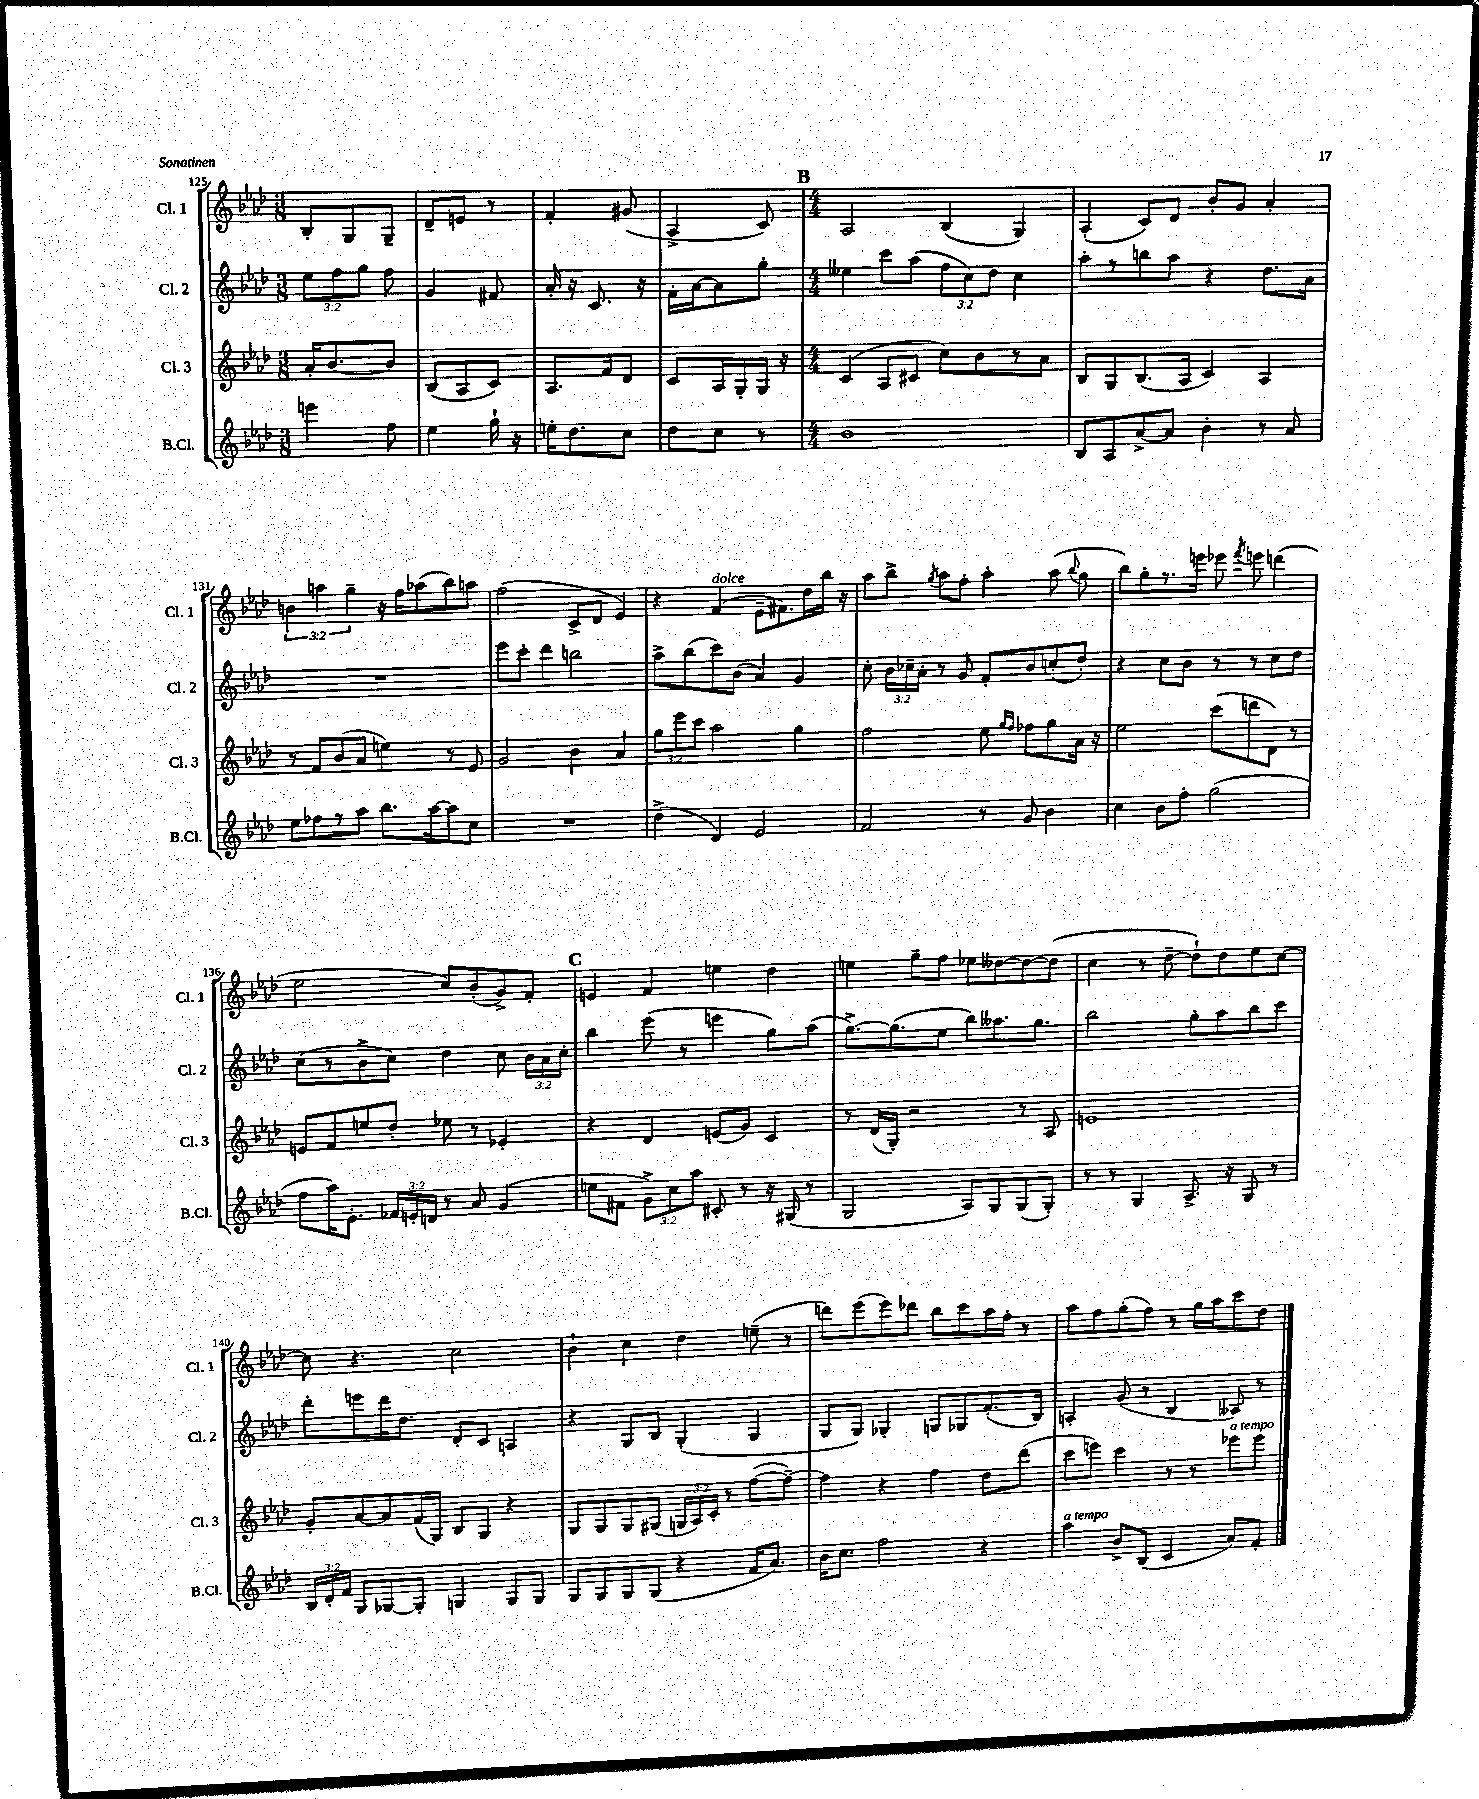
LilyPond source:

<<
\new StaffGroup <<
\new Staff = "s0" \with { instrumentName = "Cl. 1" shortInstrumentName = "Cl. 1" } {
    \clef treble \key aes \major \numericTimeSignature \time 3/8 \override Staff.TupletNumber.text = #tuplet-number::calc-fraction-text
    \autoBeamOff bes8[-. g8 g8]-- |
    des'8[-- e'8] r8 |
    f'4-. gis'8( |
    aes4-> c'8) |
    \mark \markup { \bold "B" } \numericTimeSignature \time 4/4 aes2 bes4( g4) |
    aes4-.( c'8[) des'8] bes'8[-. g'8] aes'4-. |
    \tuplet 3/2 { b'4 a''4 g''4-- } r16 f''16[ aes''8( bes''8) a''8] |
    f''2( c'8[-> des'8] ees'4) |
    r4 f'4^\markup { \italic "dolce" }( ees'8[-- fis'8.) des''16 bes''16] r16 |
    aes''8[ bes''8]-> \acciaccatura { g''8 } aes''8[ f''8]-. aes''4-. aes''8( \appoggiatura { bes''8 } g''8 |
    bes''8[) g''8-. r8. e'''16] ees'''8 \acciaccatura { f'''8 } e'''8 d'''4( |
    ees''2 c''8[) bes'8-.( g'8->) f'8]-. |
    \mark \markup { \bold "C" } e'4 f'4 e''4 des''4 |
    e''4 g''8[-- f''8] ees''8[ deses''8~ deses''8~ deses''8]( |
    c''4 r8 des''8~-- des''8[-!) des''8 ees''8 c''8]~ |
    c''8 r4. c''2 |
    bes'4-! c''4 des''4 e''8--( r8 |
    d'''8[) ees'''8( ees'''8) des'''8] bes''8[ c'''8 aes''16 f''16]-. r8 |
    aes''8[ f''8 g''8-.( f''8]) r8 g''16[ aes''16 c'''8 des''8] \bar "|." |
}
\new Staff = "s1" \with { instrumentName = "Cl. 2" shortInstrumentName = "Cl. 2" } {
    \clef treble \key aes \major \numericTimeSignature \time 3/8 \override Staff.TupletNumber.text = #tuplet-number::calc-fraction-text
    \autoBeamOff \tuplet 3/2 { ees''8[ f''8 g''8] } f''8 |
    g'4 fis'8 |
    aes'16-. r16 c'8. r16 |
    f'16[-. aes'16~ aes'8 g''8]-. |
    \mark \markup { \bold "B" } \numericTimeSignature \time 4/4 eeses''4 c'''8[ aes''8]( \tuplet 3/2 { f''8[ c''8) des''8] } c''4 |
    aes''8[-. r8 b''8 aes''8] r4 des''8.[ aes'16] |
    R1 |
    ees'''8[ c'''8]-. des'''4 b''2 |
    aes''8[-> bes''8( c'''8) bes'8]( aes'4) g'4 |
    c''8-. \tuplet 3/2 { bes'16[ ces''16-- aes'16]-. } r8 g'8 f'8[-. bes'8 c''8-.( des''8]-.) |
    r4 c''8[ bes'8] r8 r8 c''8[ des''8] |
    c''8[( r8 bes'8-> c''8]) des''4 c''8 \tuplet 3/2 { bes'16[ aes'16 c''16]-. } |
    \mark \markup { \bold "C" } bes''4 ees'''8( r8 e'''4 g''8[) aes''8]( |
    g''8.[~->) g''8.( ees''8] bes''8[) aeses''8. g''8.] |
    bes''2 g''8[-. aes''8 bes''8 c'''8] |
    des'''8[-. e'''8 des'''16 des''8.] des'8[-. c'8] a4 |
    r4 g8[ bes8] g4-.( g4 |
    g8[ g8]) ges4-. g8[ ges8 f'8.-.( bes16]) |
    a4-. g'8( r8 bes4 aeses8) r8 \bar "|." |
}
\new Staff = "s2" \with { instrumentName = "Cl. 3" shortInstrumentName = "Cl. 3" } {
    \clef treble \key aes \major \numericTimeSignature \time 3/8 \override Staff.TupletNumber.text = #tuplet-number::calc-fraction-text
    \autoBeamOff aes'16[-. bes'8.~ bes'8] |
    bes8[( aes8 c'8]) |
    aes8.[ f'16 des'8] |
    c'8[ aes16 g16-. g16] r16 |
    \mark \markup { \bold "B" } \numericTimeSignature \time 4/4 c'4( aes8[ cis'8] c''8[) bes'8 r8 aes'8] |
    bes8[ g8 bes8.( aes16] c'4) aes4 |
    r8 f'8[ bes'8( aes'8] e''4) r8 ees'8 |
    g'2 bes'4 aes'4 |
    \tuplet 3/2 { g''8[ ees'''8 c'''8] } aes''2 g''4 |
    f''2 ees''8 \grace { g''16[ f''16] } fes''8[ g''8 aes'16] r16 |
    ees''2 c'''8[( d'''8 des'8]) r8 |
    e'8[ f'8 e''8 des''8]-. ees''8 r8 ees'4-. |
    \mark \markup { \bold "C" } r4 des'4 e'8[( g'8]) c'4 |
    r8 des'16[( g16]-.) r2 r8 aes8 |
    e'1 |
    g'8[-. aes'8~ aes'8 f'16( g16]) bes8[ g8] r4 |
    g8[ g8 g8 gis8]( \tuplet 3/2 { g16[ aes16) c'16]-. } r8 f''8[~( f''8]~--) |
    f''4 r4 f''4 des''8[ des'''8]( |
    c'''8[ e'''8]) c'''4 r8 r8 ees'''8[^\markup { \italic "a tempo" } ees'''8] \bar "|." |
}
\new Staff = "s3" \with { instrumentName = "B.Cl." shortInstrumentName = "B.Cl." } {
    \clef treble \key aes \major \numericTimeSignature \time 3/8 \override Staff.TupletNumber.text = #tuplet-number::calc-fraction-text
    \autoBeamOff e'''4 f''8 |
    ees''4 g''16-! r16 |
    e''16[-. des''8. c''8] |
    des''8[ c''8] r8 |
    \mark \markup { \bold "B" } \numericTimeSignature \time 4/4 bes'1 |
    bes8[ aes8 aes'8~-> aes'8] bes'4-. r8 aes'8 |
    ees''8[ fes''8 r8 aes''8] bes''8.[ aes''16~ aes''8 c''8] |
    R1 |
    des''4->( des'4) ees'2 |
    f'2 r8 g'8 bes'4 |
    c''4 bes'8[ f''8]-. g''2( |
    f''8[ aes''16) ees'8.]-. \tuplet 3/2 { fes'16[ e'16-. d'16] } r8 aes'8 g'4( |
    \mark \markup { \bold "C" } e''8[ fis'8] \tuplet 3/2 { g'8[->) c''8 aes''8] } cis'8-. r8 r16 gis16( r8 |
    g2 aes8[) g8 g8( g8]-.) |
    r8 r8 g4 aes8.-> r16 g8 r8 |
    \tuplet 3/2 { bes16[ des'16-. f'16] } g8[ ges8~ ges8]-. g4 g8[ g8] |
    g8[ g8 g8 g8]( r4 f'16[ aes'8.]) |
    bes'16[ c''8.] f''2 r4 |
    aes''4^\markup { \italic "a tempo" } bes'8[-> bes8]( c'4 aes'8[) f'8]-. \bar "|." |
}
>>
>>
\layout { \context { \Score currentBarNumber = #125 } }
